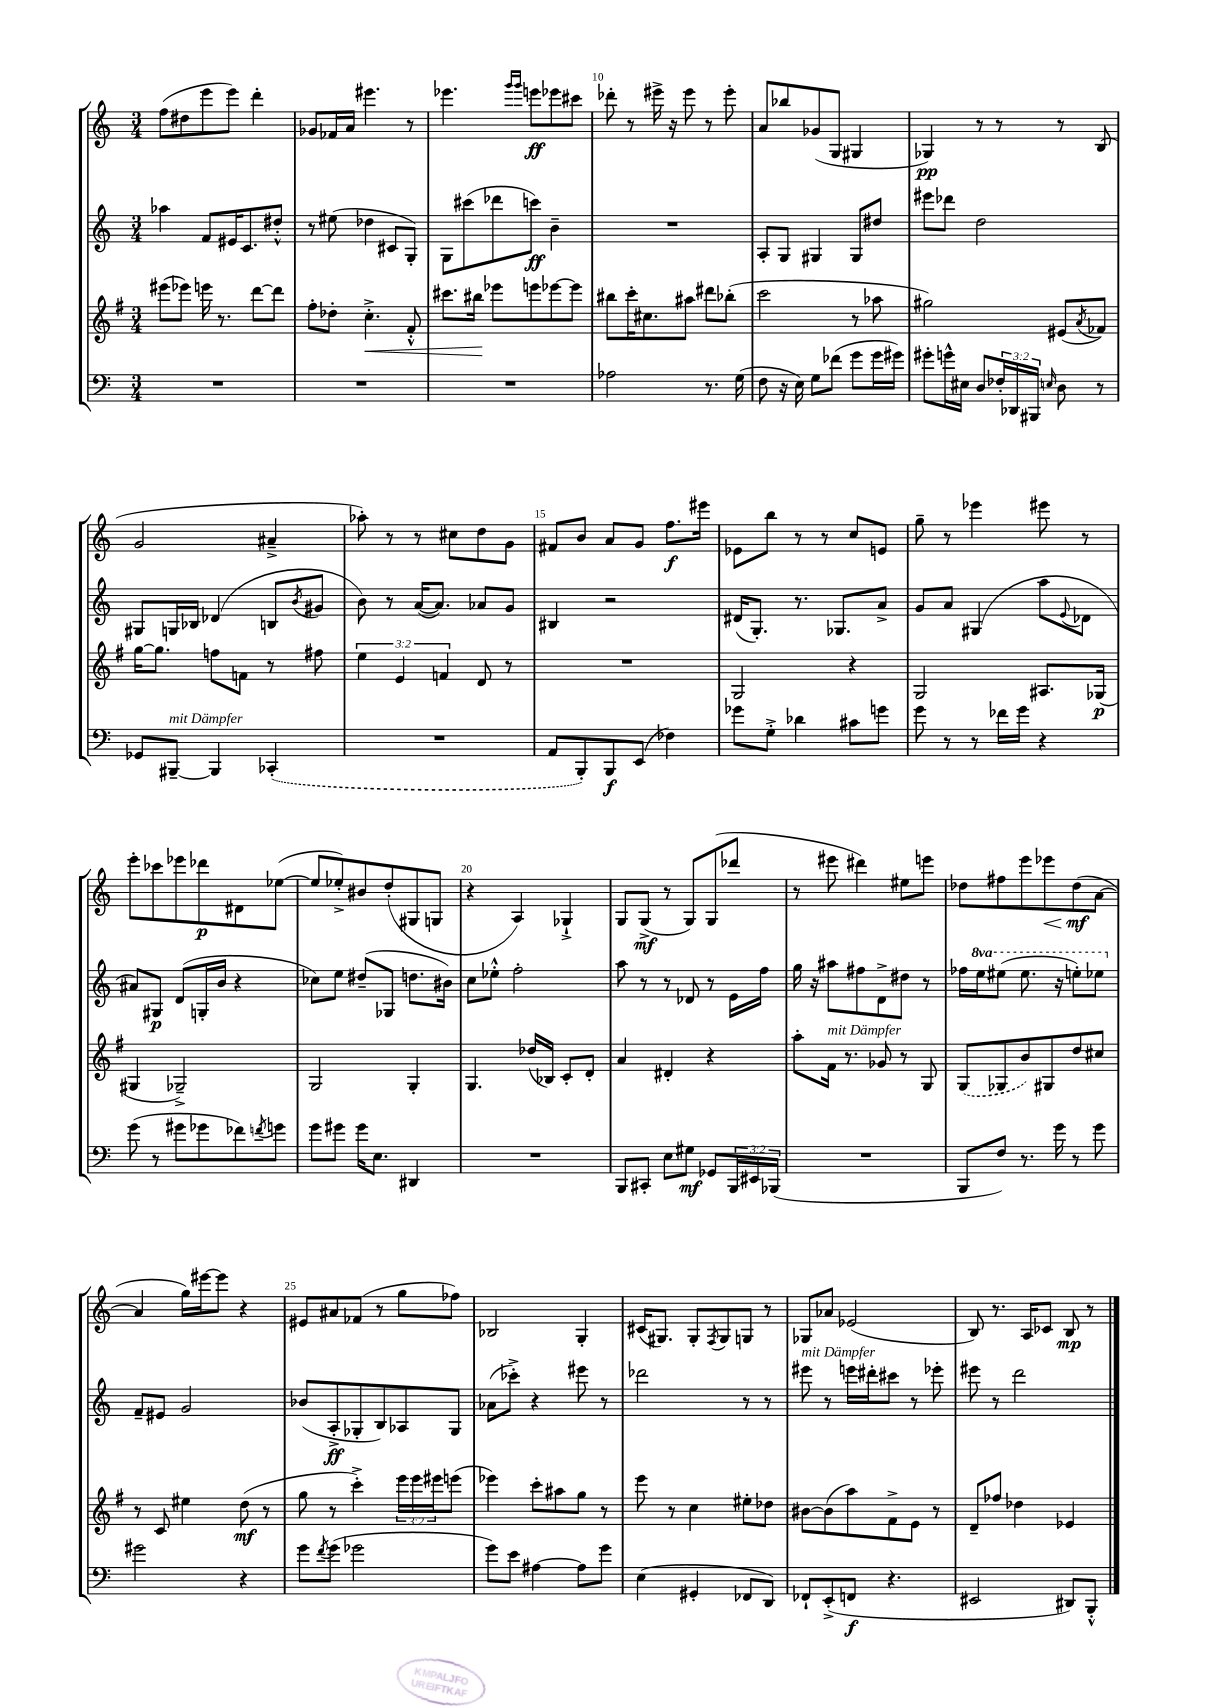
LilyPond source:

<<
\new StaffGroup <<
\new Staff = "s0" {
    \clef treble \key c \major \numericTimeSignature \time 3/4
    f''8( dis''8 e'''8 e'''8) d'''4-. |
    ges'8 fes'16 a'16 eis'''4. r8 |
    ees'''4. \grace { g'''16 g'''16 } e'''8\ff ees'''8 cis'''8 |
    des'''8-. r8 eis'''16-> r16 eis'''8 r8 eis'''8-. |
    a'8 bes''8 ges'8( g8 gis4 |
    ges4\pp) r8 r8 r8 b8( |
    g'2 ais'4---> |
    aes''8-.) r8 r8 cis''8 d''8 g'8 |
    fis'8 b'8 a'8 g'8 f''8.\f eis'''16 |
    ees'8 b''8 r8 r8 c''8 e'8 |
    g''8-- r8 ees'''4 eis'''8 r8 |
    e'''8-. ces'''8 ees'''8 des'''8\p dis'8 ees''8~( |
    ees''8 ees''8-.->) bis'8 d''8-.( gis8 g8 |
    r4 a4) ges4-!-> |
    g8 g8->\mf( r8 g8) g8( des'''8 |
    r8 eis'''8 dis'''4) eis''8 e'''8 |
    des''8 fis''8 e'''8 ees'''8\< des''8\mf\!( a'8~ |
    a'4 g''16) eis'''16~ eis'''8 r4 |
    eis'8 ais'8 fes'8( r8 g''8 fes''8) |
    bes2 g4-. |
    cis'16( gis8.) gis8-. \acciaccatura { f8 } gis8 g8 r8 |
    ges8 aes'8 ees'2( |
    b8) r8. a16 ces'8 b8\mp r8 \bar "|." |
}
\new Staff = "s1" {
    \clef treble \key c \major \numericTimeSignature \time 3/4 \set Staff.ottavationMarkups = #ottavation-simple-ordinals
    aes''4 f'8 eis'16 c'8. dis''8-.-^ |
    r8 eis''8( des''4 cis'8 g8-.) |
    g8 cis'''8( des'''8 c'''8\ff) b'4-- |
    R2. |
    a8-. g8 gis4 gis8 dis''8 |
    eis'''8 des'''8 d''2 |
    gis8 g16 bes16 des'4( b8 \acciaccatura { b'8 } gis'8 |
    b'8) r8 a'16~( a'8.) aes'8 g'8 |
    bis4 r2 |
    dis'16( g8.-.) r8. ges8. a'8-> |
    g'8 a'8 gis4( a''8 \appoggiatura { e'8 } des'8 |
    ais'8) gis8\p d'8( g16-. b'16 r4 |
    ces''8) e''8 dis''8--( ges8 d''8. bis'16) |
    c''8 ees''8-.-^ f''2-. |
    a''8 r8 r8 des'8 r8 e'16 f''16 |
    g''16 r16 ais''8 fis''8 d'8-> dis''8 r8 |
    fes''16 \ottava #1 e'''16 eis'''8( eis'''8. r16 e'''8-.) ees'''8 \ottava #0 |
    f'8-- eis'8 g'2 |
    bes'8( a8-.->\ff ges8-. b8) aes8 ges8 |
    aes'8( ces'''8-.->) r4 eis'''8 r8 |
    des'''2 r8 r8 |
    eis'''8^\markup { \italic "mit Dämpfer" } r8 e'''16 dis'''16-. cis'''8 r8 ees'''8-. |
    eis'''8 r8 d'''2 \bar "|." |
}
\new Staff = "s2" {
    \clef treble \key g \major \numericTimeSignature \time 3/4 \override Staff.TupletNumber.text = #tuplet-number::calc-fraction-text
    eis'''8( ees'''8) e'''16 r8. d'''8~ d'''8 |
    fis''8-. des''8-. c''4.-.->\< fis'8-.-^ |
    cis'''8. bis''16\! ees'''8 e'''8 ees'''8~ ees'''8 |
    bis''8 c'''16-. cis''8. ais''8 dis'''8 bes''8-.( |
    c'''2 r8 aes''8 |
    gis''2) eis'8( \acciaccatura { a'8 } fes'8) |
    g''16~ g''8. f''8 f'8 r8 fis''8 |
    \tuplet 3/2 { e''4 e'4 f'4 } d'8 r8 |
    R2. |
    g2 r4 |
    g2 ais8. ges16\p( |
    gis4 ges2--->) |
    g2 g4-. |
    g4. des''16( bes16) c'8-. d'8-. |
    a'4 dis'4-. r4 |
    a''8-. fis'16^\markup { \italic "mit Dämpfer" } r8. ges'8 r8 g8 |
    \once \slurDashed g8( ges8 b'8) gis8 d''8 cis''8 |
    r8 c'8 eis''4 d''8\mf( r8 |
    g''8 r8 c'''4-.->) \tuplet 3/2 { e'''16 e'''16 eis'''16 } e'''8( |
    ees'''4) c'''8-. ais''8 g''8 r8 |
    e'''8 r8 c''4 eis''8-. des''8 |
    bis'8~ bis'8( a''8) fis'8-> e'8 r8 |
    d'8-- fes''8 des''4 ees'4 \bar "|." |
}
\new Staff = "s3" {
    \clef bass \key c \major \numericTimeSignature \time 3/4 \override Staff.TupletNumber.text = #tuplet-number::calc-fraction-text
    R2. |
    R2. |
    R2. |
    aes2 r8. g16( |
    f8 r16 e16) g8 fes'8( g'8 g'16 gis'16) |
    gis'8-. g'16-^ eis16 d8 \tuplet 3/2 { fes16-. des,16 bis,,16 } \grace { e16 } d8 r8 |
    ges,8 bis,,8~--^\markup { \italic "mit Dämpfer" } bis,,4 \once \slurDashed ces,4-.( |
    R2. |
    a,8 b,,8-.) b,,8\f e,8( fes4) |
    ges'8 g8-.-> des'4 cis'8 g'8 |
    g'8 r8 r8 fes'16 g'16 r4 |
    g'8( r8 gis'8 ges'8 fes'8) \acciaccatura { f'8 } g'8 |
    g'8 gis'8 gis'16 e8. dis,4 |
    R2. |
    b,,8 cis,8-. e8 gis8\mf ges,8 \tuplet 3/2 { b,,16 eis,16 bes,,16( } |
    R2. |
    b,,8 f8) r8. g'16 r8 g'8 |
    gis'2 r4 |
    g'8 \acciaccatura { f'8 } g'8( ges'2 |
    g'8) e'8 ais4~ ais8 g'8 |
    e4( gis,4-. fes,8 d,8) |
    fes,8-! e,8-.->( f,8\f r4. |
    eis,2 dis,8) b,,8-.-^ \bar "|." |
}
>>
>>
\layout { \context { \Score currentBarNumber = #7 \override BarNumber.break-visibility = ##(#f #t #t) barNumberVisibility = #(every-nth-bar-number-visible 5) } }
